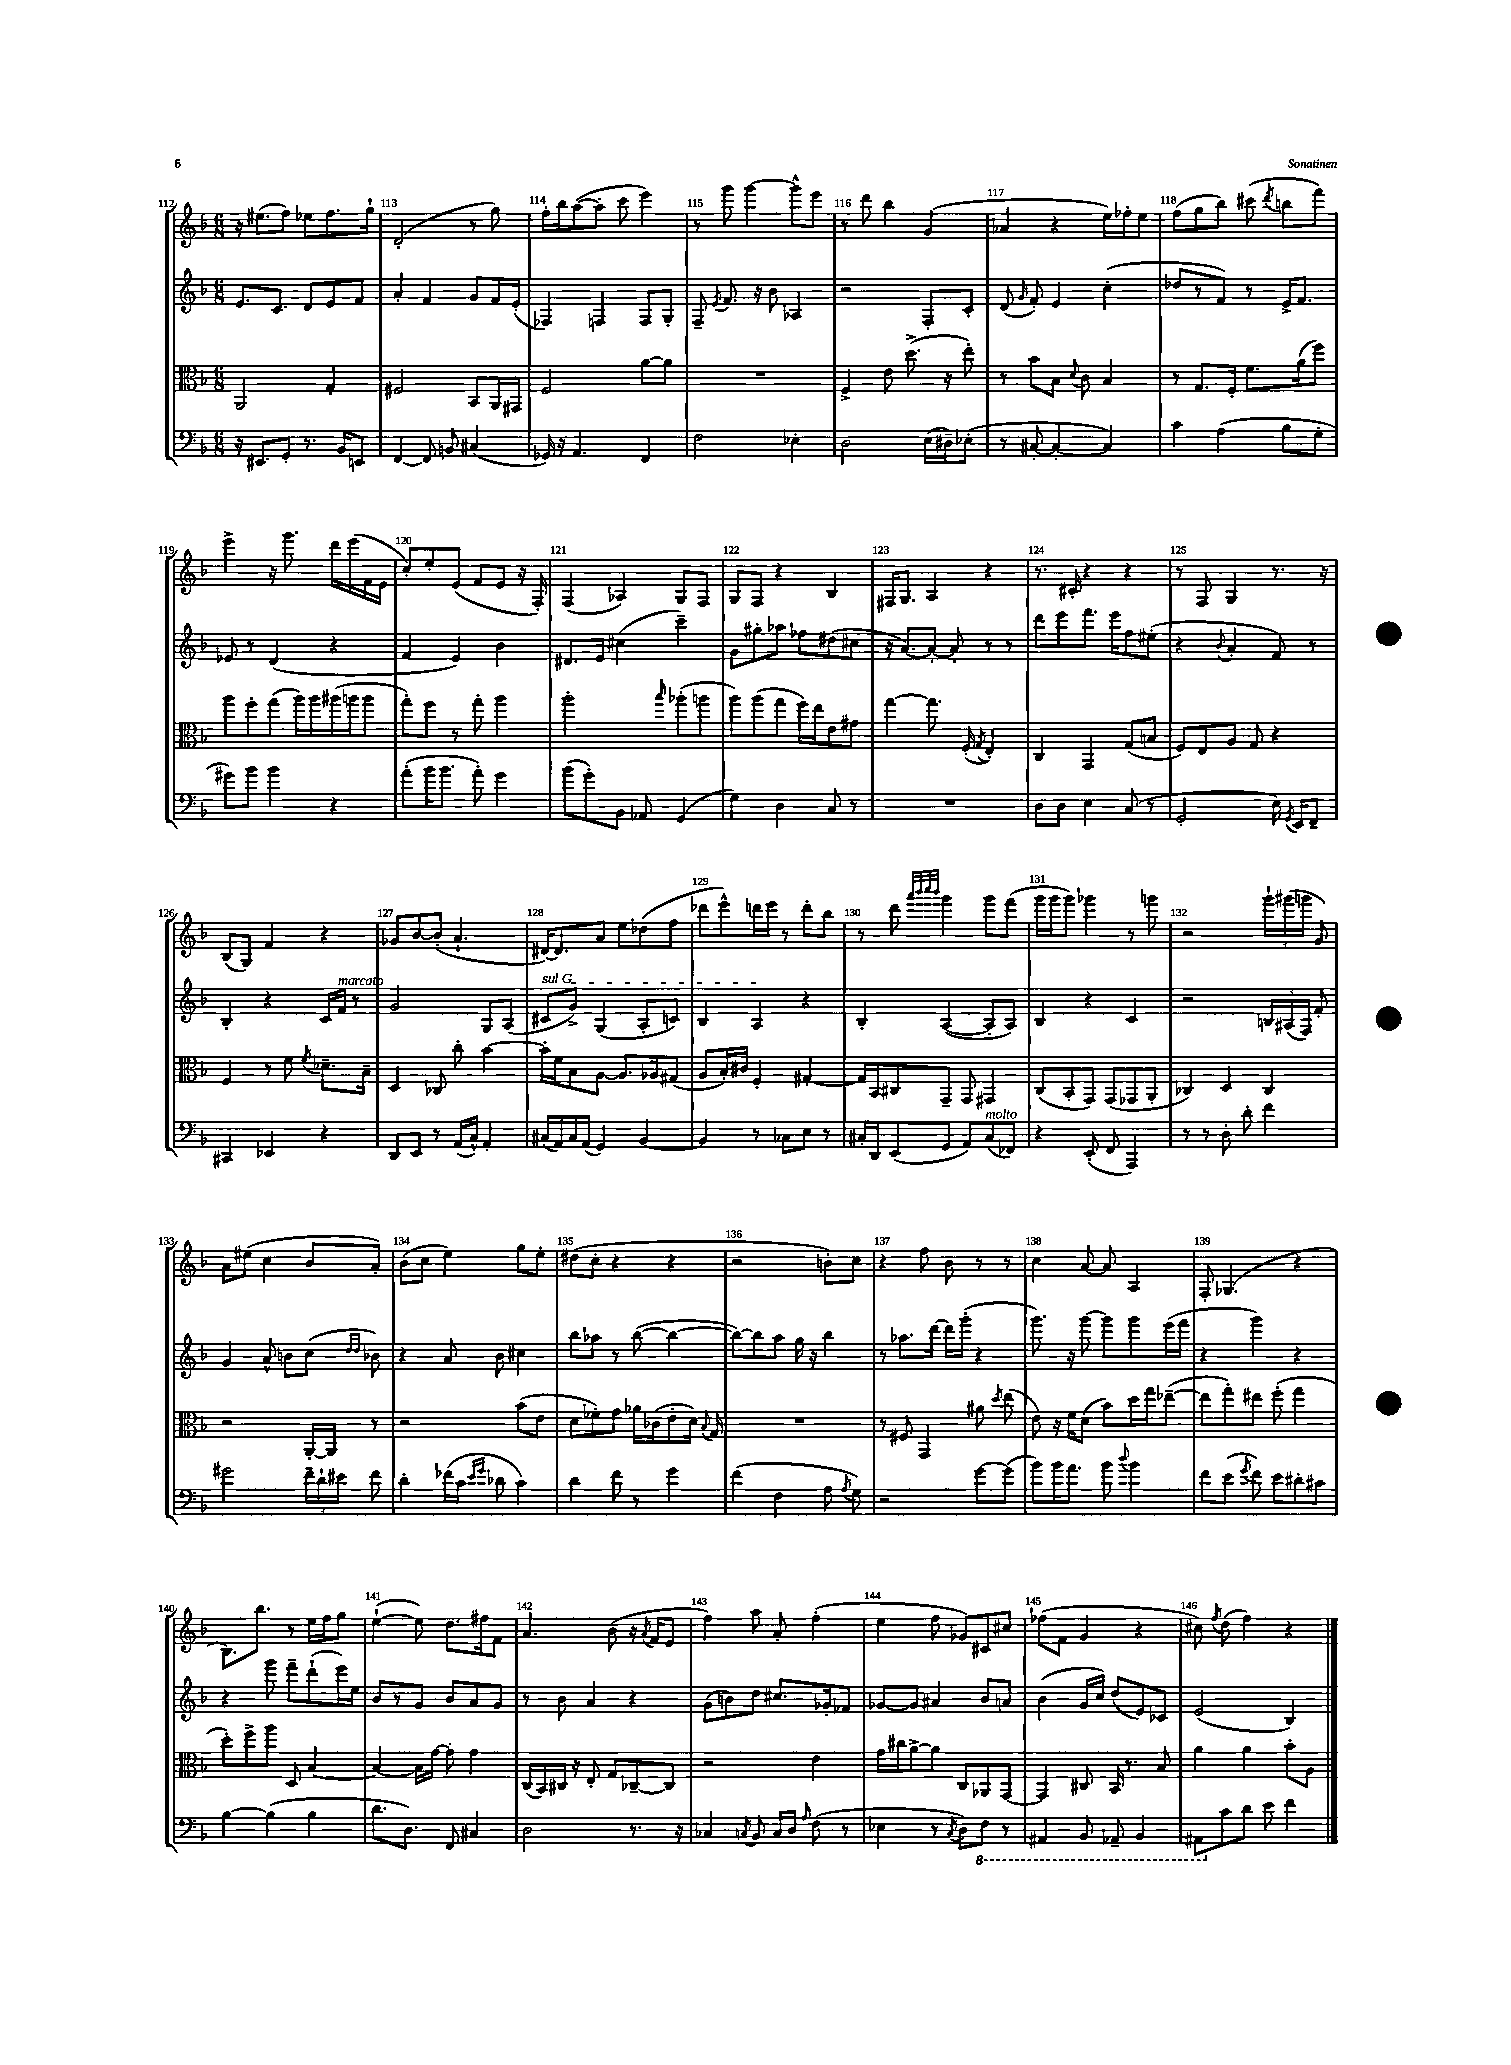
<<
\new StaffGroup <<
\new Staff = "s0" {
    \clef treble \key f \major \numericTimeSignature \time 6/8
    \autoBeamOff r16 eis''8.[( f''8]) ees''8[ f''8. g''16]-! |
    d'2-.( r8 g''8) |
    f''16[-. bes''16 a''8~( a''8]-. c'''8 e'''4) |
    r8 g'''8 g'''4~ g'''8[-^ e'''8] |
    r8 d'''8 bes''4 g'4( |
    aes'4 r4 e''16[) fes''16-. e''8] |
    f''8[( g''8 bes''8]) cis'''8( \acciaccatura { d'''8 } b''8[ f'''8]) |
    e'''4-> r16 g'''8. d'''16[ e'''16( f'16 e'16] |
    c''8[-.) e''8-. e'8]( f'8[ e'8] r16 f16-.) |
    f4( aes4) g8[ f8] |
    g8[ f8] r4 bes4 |
    fis16[ g8.] a4 r4 |
    r8. cis'16-. r4 r4 |
    r8 f8 g4 r8. r16 |
    bes8[( g8]) f'4 r4 |
    ges'8[ bes'8~ bes'8]-.( a'4.-! |
    dis'16[~) dis'8. a'8] e''8[ des''8( f''8] |
    des'''8[ e'''8-^) d'''16 e'''16] r8 d'''8[-. bes''8] |
    r8 d'''8 \grace { a'''32[ bes'''32 c''''32 bes'''32] } g'''4 g'''8[ f'''8]( |
    g'''16[ g'''16 g'''8]) ges'''4 r8 g'''8 |
    r2 \tuplet 3/2 { g'''16[-! gis'''16( g'''16] } g'8) |
    a'8[ eis''8]( c''4 bes'8[ a'8]-.) |
    bes'8[( c''8] e''4) g''8[ e''8]-. |
    dis''8[( c''8]-. r4 r4 |
    r2 b'8[-.) c''8] |
    r4 f''8 bes'8 r8 r8 |
    c''4 a'8~ a'8 a4 |
    f8-. ges4.( r4 |
    bes8.[) bes''8.] r8 e''16[ f''16 g''8] |
    e''4~-!( e''8) d''8.[ fis''16 f'8] |
    a'4. bes'8( r16 \acciaccatura { a'8 } f'16[ e'8] |
    f''4) a''8 a'8-. f''4-.( |
    e''4 f''8 ges'8[) cis'8 cis''8] |
    fes''8[( f'8] g'4 r4 |
    cis''8) \acciaccatura { f''8 } d''8( f''4) r4 \bar "|." |
}
\new Staff = "s1" {
    \clef treble \key f \major \numericTimeSignature \time 6/8
    \autoBeamOff e'8.[ c'8.] d'8[ e'8 f'8] |
    a'4-. f'4 g'8[ f'16 e'16]-.( |
    fes4) f4 f8[ g8]-. |
    f8-- \acciaccatura { e'8 } f'8. r16 bes'8 aes4 |
    r2 f8[-. c'8]-. |
    d'8( \grace { g'16 } f'8-.) e'4 c''4-.( |
    des''8[ r8 f'8]) r8 e'16[-> f'8.] |
    ees'8 r8 d'4( r4 |
    f'4 e'4) bes'4 |
    dis'8.[ e'16] cis''4( c'''4--) |
    g'8[ gis''8-. aes''8] fes''8[ dis''8( cis''8] |
    r16 a'8.[~) a'8]~-. a'8-. r8 r8 |
    d'''8[ e'''8 f'''8.] e'''16[ f''8 eis''8]-.( |
    r4 \appoggiatura { bes'8 } a'4-. f'8) r8 |
    bes4-. r4 c'16[ f'16]^\markup { \italic "marcato" } r8 |
    g'2 g8[ a8]( |
    \once \override TextSpanner.bound-details.left.text = \markup { \italic "sul G" } cis'8[\startTextSpan g'8]->) g4( a8[-. c'8]) |
    bes4 a4\stopTextSpan r4 |
    bes4-. a4~( a8[-. a8]) |
    bes4 r4 c'4 |
    r2 \tuplet 3/2 { b16[ ais16( f16]) } f'8-. |
    g'4 a'8-^ b'8[ c''8]( \grace { d''16[ d''16] } bes'8) |
    r4 a'8 bes'8 cis''4 |
    bes''8[ aes''8] r8 bes''8~( bes''4~ |
    bes''8[~) bes''8 a''8] g''16 r16 bes''4 |
    r8 aes''8.[ d'''16]~ d'''16[ g'''16]-.( r4 |
    g'''8.) r16 g'''8~ g'''8[ g'''8 e'''16( f'''16] |
    r4 g'''4) r4 |
    r4 g'''8 f'''8[-- d'''8-!( e'''16) e''16] |
    bes'8[ r8 g'8] bes'8[ a'8 g'8] |
    r8 bes'8 a'4 r4 |
    g'8[( b'8) d''8] cis''8.[ ges'16-. fes'8] |
    ges'8[~ ges'8] ais'4 bes'8[ a'8] |
    bes'4( g'16[ c''16]) d''8[( e'8) ces'8] |
    e'2( bes4) \bar "|." |
}
\new Staff = "s2" {
    \clef alto \key f \major \numericTimeSignature \time 6/8
    \autoBeamOff a,2 g4-. |
    fis2 bes,8[ a,16 gis,16] |
    f2 a'8[~ a'8] |
    R2. |
    f4-> e'8 d''8.->( r16 e''8-.) |
    r8 bes'8[ bes8] \appoggiatura { d'8 } c'8 bes4 |
    r8 g8.[ f16]-. f'8.[ a'16( f''8]) |
    a''8[ f''8-. g''8]( a''16[) a''16 ais''16( a''16 a''8] |
    g''8[-.) f''8] r8 g''8-. a''4 |
    a''2-. \grace { bes''16 } aes''8[-.( a''8] |
    a''8[) a''8( g''8] f''16[) e''16 e'8 gis'8] |
    g''4~ g''8. f16-.( \acciaccatura { g8 } e4-.) |
    c4 g,4 g8[( b8] |
    f8[) e8 a8] g8 r4 |
    f4 r8 f'8 \acciaccatura { f'8 } des'8.[-- bes16]-- |
    d4 ces8 c''8-. bes'4~ |
    bes'16[-. f'16 bes8 a8]~ a8.[ aes16 gis8]( |
    a8[ bes16-.) cis'16] f4-. gis4~-. |
    gis16[ bes,16 cis8 g,8]-- g,8 gis,4 |
    c8[( bes,8-. g,8]) g,8[( ges,8 a,8]-. |
    ces4) d4 ces4 |
    r2 a,16[~-. a,16] r8 |
    r2 bes'8[( e'8] |
    d'8[ fes'8-.) g'8] aes'16[ ces'16( e'8-. d'16]) \appoggiatura { bes8 } g16 |
    R2. |
    r8 fis8 g,4 ais'8 \acciaccatura { d''8 } e''8( |
    e'8) r16 f'16[ d'8]( bes'8[) d''16 g''16 ees''8]~--( |
    ees''8[ g''8-.) eis''8] f''8-.( g''4 |
    d''8[-.) f''8-> a''8] d8 bes4~ |
    bes4~ bes16[ g'16]~ g'8-. g'4 |
    c16[( bes,16) cis16] r16 e8-. g8[ ces8~-- ces8] |
    r2 e'4 |
    g'16[ cis''16 a'8~-> a'8] c8[ aes,8 g,8]~ |
    g,4 cis8 bes,16 r8. bes8 |
    a'4 a'4 bes'8[-. a8] \bar "|." |
}
\new Staff = "s3" {
    \clef bass \key f \major \numericTimeSignature \time 6/8
    \autoBeamOff r16 eis,8.[ g,8]-. r8. bes,16[ e,8] |
    f,4~ f,8 b,8 cis4( |
    ges,16) r16 a,4. f,4 |
    f2 ees4-. |
    d2 e16[( dis16--) ees8]-.( |
    r8 cis8~-. cis4~-. cis4) |
    c'4 a4( bes8[ g8]-. |
    gis'8[) bes'8] bes'4 r4 |
    a'8[-.( bes'16 bes'8.] a'8-.) g'4 |
    bes'8[( g'8-.) bes,8] aes,8 g,4( |
    g4) d4 c8 r8 |
    R2. |
    d8[ d8] e4 c8( r8 |
    g,2-. e16) \acciaccatura { g,8 } e,16[ f,8]-- |
    cis,4 ees,4 r4 |
    d,8[ e,8] r8 a,16[( c16]-^) a,4-. |
    cis16[( a,16) cis16 a,16]( g,4) bes,4~ |
    bes,4 r8 ces8[ e8] r8 |
    cis16[-. d,16 e,8( g,8] a,8[) cis8^\markup { \italic "molto" }( fes,8]) |
    r4 e,8-.( f,8 a,,4) |
    r8 r8 d8-. d'8-. f'4 |
    gis'2 \tuplet 3/2 { f'16[-- d'16-! eis'16] } f'8 |
    d'4-. fes'16[( c'16] \grace { e'16[ g'16] } des'8 c'4) |
    d'4 f'8 r8 g'4 |
    f'4( f4 a8 \acciaccatura { a8 } g8) |
    r2 g'8[~ g'8]( |
    bes'8[) bes'16 a'8.] bes'8 \appoggiatura { d''8 } bes'4 |
    f'8[ e'8]( \acciaccatura { g'8 } f'8) e'8[ dis'8-. cis'8] |
    bes4~ bes4( bes4 |
    d'8.[ d8.]) f,8 cis4 |
    d2 r8. r16 |
    ces4 \acciaccatura { c8 } bes,8 c16[ d16] \grace { a16 } f8( r8 |
    ees4 r8 \acciaccatura { c8 } d8[) \ottava #-1 f,8] r8 |
    ais,,4 bes,,8 aes,,8-- bes,,4 |
    ais,,8[ \ottava #0 c'8 d'8] e'8 f'4 \bar "|." |
}
>>
>>
\layout { \context { \Score currentBarNumber = #112 \override BarNumber.break-visibility = ##(#f #t #t) barNumberVisibility = #all-bar-numbers-visible } }
